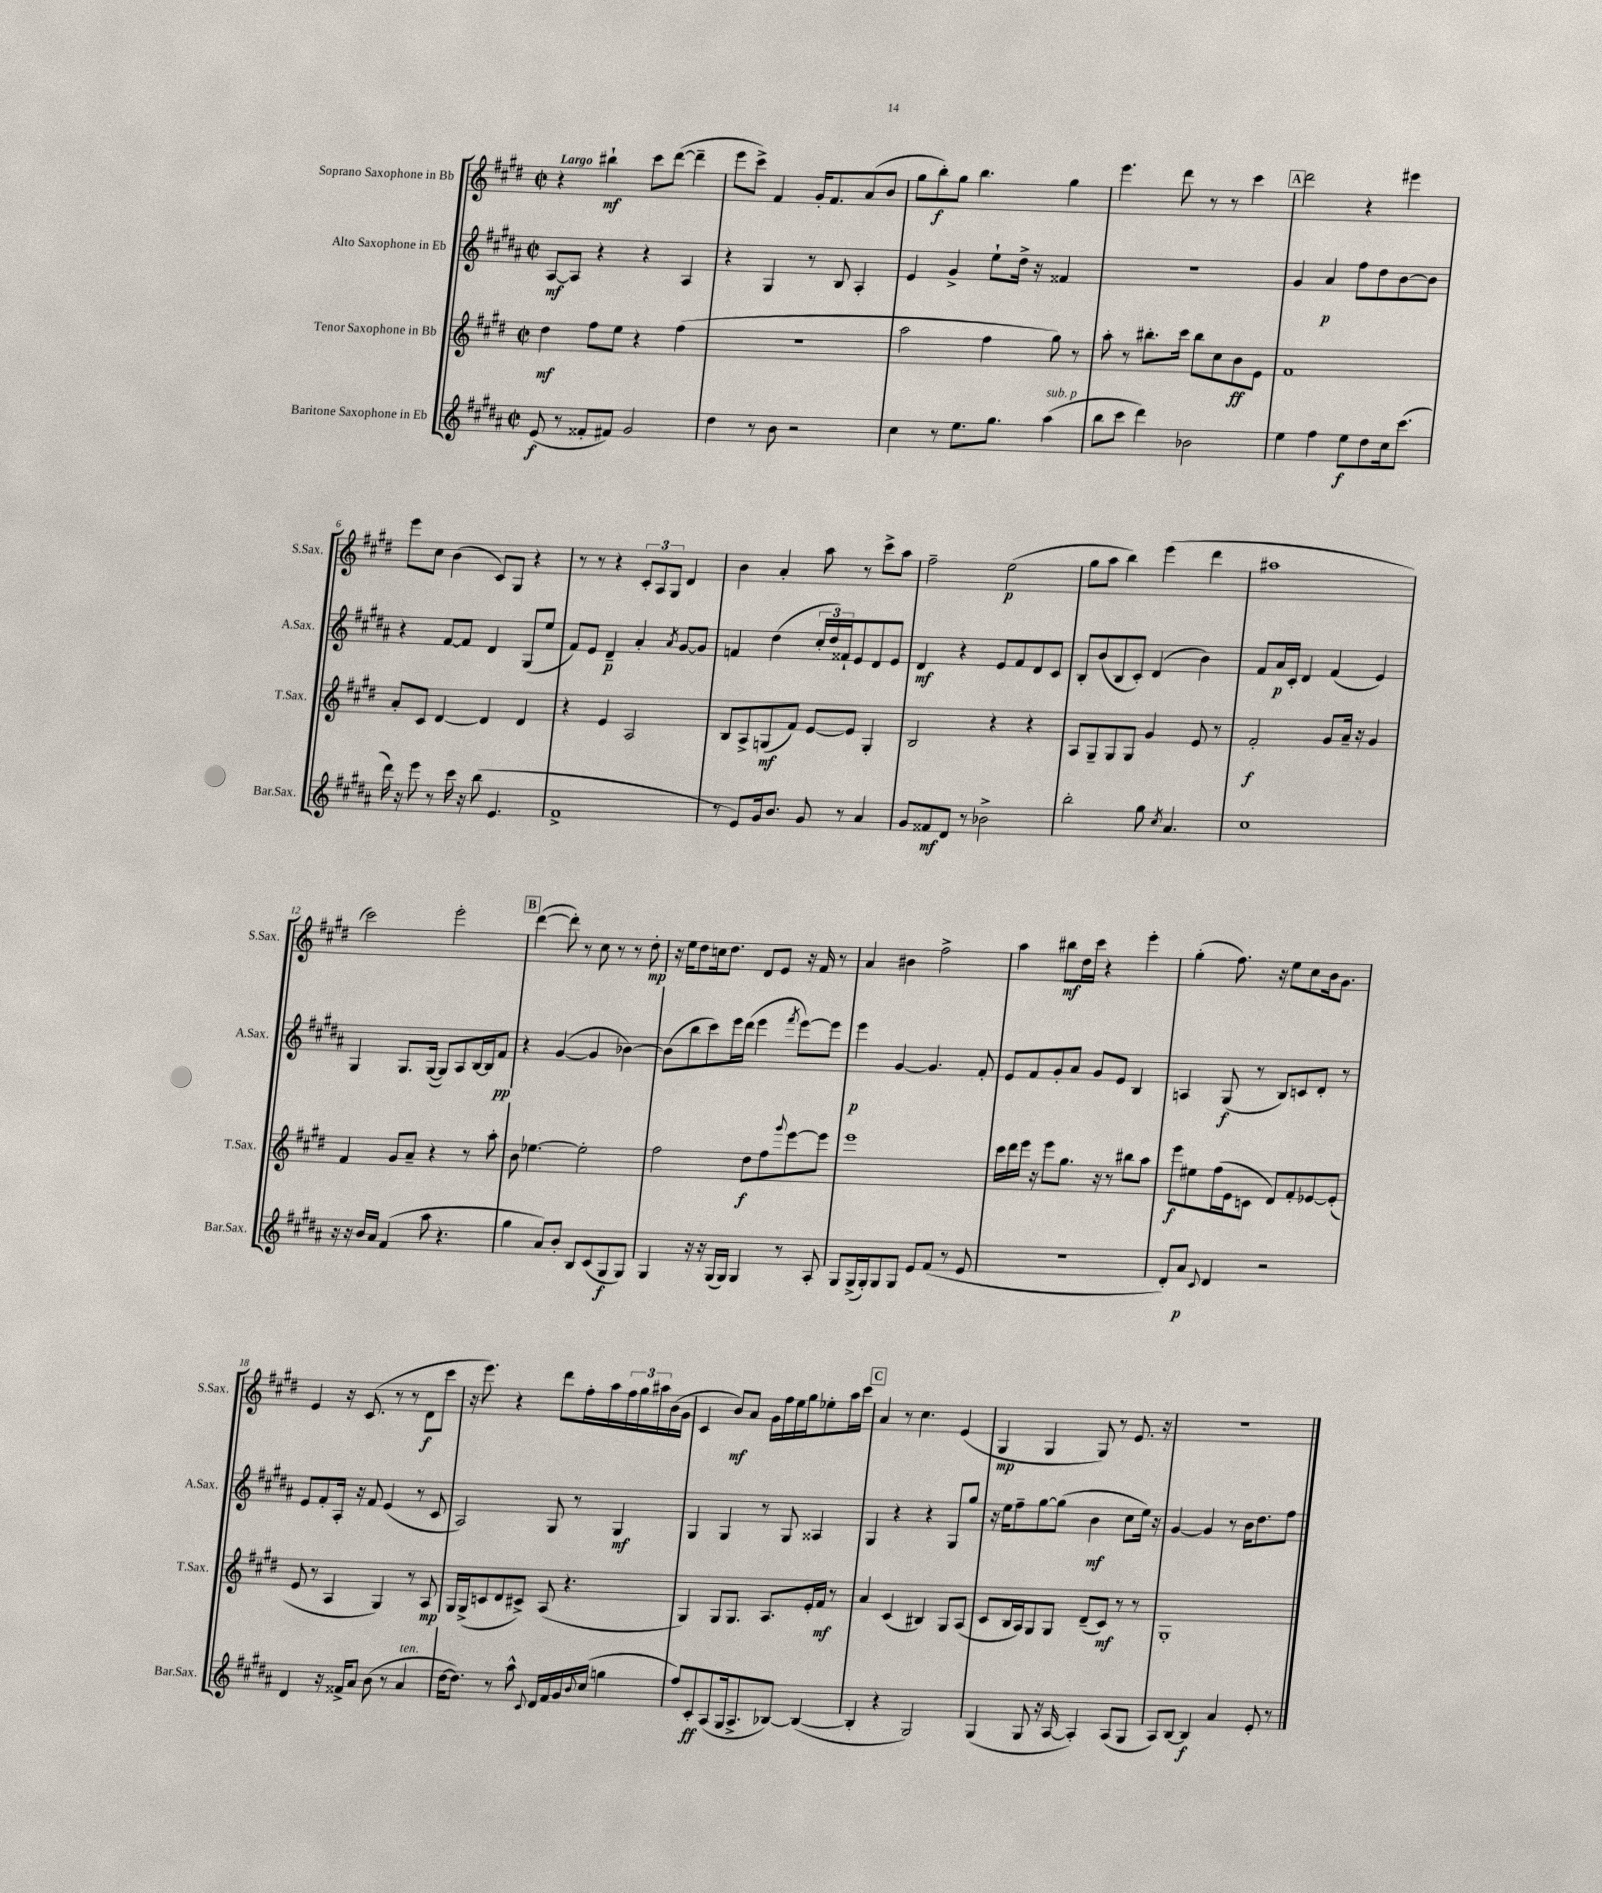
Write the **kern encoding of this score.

**kern	**kern	**kern	**kern
*staff4	*staff3	*staff2	*staff1
*clefG2	*clefG2	*clefG2	*clefG2
*k[f#c#g#d#a#]	*k[f#c#g#d#]	*k[f#c#g#d#a#]	*k[f#c#g#d#]
*M2/2	*M2/2	*M2/2	*M2/2
*met(c|)	*met(c|)	*met(c|)	*met(c|)
(8e	4dd#	[8A#	4r
8r	.	8A#]	.
8f##'	8ff#	4r	4bb#`
8f#)	8ee	.	.
2g#	4r	4r	8ccc#
.	.	.	([8ddd#
.	(4ff#	4A#	4ddd#~]
=	=	=	=
4dd#	1r	4r	8eee
.	.	.	8ccc#^)
8r	.	4G#	4f#
8b	.	.	.
2r	.	8r	16g#'
.	.	.	8.f#
.	.	8B	.
.	.	4A#'	(8a
.	.	.	8b
=	=	=	=
4cc#	2aa	4e	8gg#
.	.	.	8bb')
8r	.	4g#^	8gg#
8.ee	.	.	4.bb
.	4ff#	8ee`	.
8.gg#	.	.	.
.	.	16dd#^	.
.	.	16r	.
(4aa#	8gg#)	4f##	4gg#
.	8r	.	.
=	=	=	=
8bb	8aa'	1r	4.eee
8ccc#	8r	.	.
4ddd#)	8.bb#'	.	.
.	.	.	8ddd#
.	16ccc#	.	.
2b-	8bb#	.	8r
.	8cc#	.	8r
.	8b	.	4ccc#
.	8e	.	.
=	=	=	=
4ee	1f#	4g#	2ddd#
4ff#	.	4a#	.
8ee	.	8ff#	4r
8dd#	.	8dd#	.
16cc#	.	[8b	4eee#
(8.ccc#	.	.	.
.	.	8b]	.
=	=	=	=
16ddd#)	8a'	4r	8eee
16r	.	.	.
8eee	8c#	.	8cc#
8r	[4d#	[8f#	(4b
16ccc#	.	8f#]	.
16r	.	.	.
(8bb	4d#]	4d#	8c#)
4.e	.	.	8G#
.	4d#	(8G#	4r
.	.	8ee	.
=	=	=	=
1f#^	4r	8f#)	8r
.	.	8e	8r
.	4e	4d#~	4r
.	2A	4a#'	12c#'
.	.	.	12A
.	.	.	12G#
.	.	8qa#	.
.	.	[8g#	4d#
.	.	8g#]	.
=	=	=	=
8r	8B	4f	4b
8e)	8A^	.	.
16g#	(8G	(4dd#	4a'
8.b	.	.	.
.	8f#)	.	.
8g#	[8e	24cc#'	8aa
.	.	24dd#)	.
.	.	24f##`	.
8r	8e]	8e	8r
4a#	4G'	8d#	8ccc#^
.	.	8e	8aa
=	=	=	=
8g#	2B	4d#	2ff#~
8f##	.	.	.
8d#	.	4r	.
8r	.	.	.
2b-^	4r	8e	(2ee
.	.	8f#	.
.	4r	8d#	.
.	.	8c#	.
=	=	=	=
2bb'	8A	8B'	8gg#
.	8G#~	(8b	8aa
.	8G#	8B	4bb)
.	8G#	8c#')	.
8gg#	4g#	(4d#	(4eee
8qcc#	.	.	.
4.a#	.	.	.
.	8e	4b)	4ddd#
.	8r	.	.
=	=	=	=
1cc#	2f#'	8f#	1aa#
.	.	16a#	.
.	.	16c#'	.
.	.	4d#	.
.	8g#	(4f#	.
.	16a~	.	.
.	16r	.	.
.	4g#	4e)	.
=	=	=	=
16r	4f#	4G#	2ccc#)
16r	.	.	.
16b	.	.	.
16a#	.	.	.
(4f#	8g#	8.G#	.
.	8a~	.	.
.	.	([16G#	.
8aa#	4r	8G#])	2eee'
4.r	.	8A#	.
.	8r	[16B	.
.	.	16B]	.
.	8aa'	8f#	.
=	=	=	=
4gg#	8b	4r	([4ddd#
.	[4.ee-	.	.
8a#)	.	([4g#	8ddd#'])
8b'	.	.	8r
8B	2ee-']	4g#]	8cc#
(8c#	.	.	8r
8G#	.	[4b-)	8r
8G#)	.	.	8dd#'
=	=	=	=
4G#	2ff#	(8b-]	16r
.	.	.	16ee
.	.	8bb	8dd#
16r	.	8ccc#)	16cc
16r	.	.	8.dd#
(16G#	.	16eee	.
16G#)	.	(16ddd#	.
4G#	8dd#	4eee	8d#
.	8ff#	.	8e
.	8qqggg#	8qfff#	.
8r	[8eee	[8eee)	16r
.	.	.	16f#
8A#'	8eee]	8eee]	8r
=	=	=	=
8G#	1eee	4eee	4a
(16G#^	.	.	.
16G#')	.	.	.
8G#	.	[4g#	4b#
8G#	.	.	.
8e	.	4.g#]	2ff#^
(8f#	.	.	.
8r	.	.	.
8e	.	8f#'	.
=	=	=	=
1r	16ccc#	8e	4aa
.	16ddd#	.	.
.	16eee	8f#	.
.	16r	.	.
.	8eee	8g#'	8bb#
.	8.gg#	8a#	16dd#
.	.	.	16ccc#
.	.	8g#	4r
.	16r	.	.
.	8r	8e	.
.	8bb#	4B	4eee'
.	8aa	.	.
=	=	=	=
8d#')	8eee	4A	(4gg#'
8a#	8ee#	.	.
8qqc#	.	.	.
4d#	(16ff#	(8G#	8.ff#)
.	16e	.	.
.	8c	8r	.
.	.	.	16r
2r	8d#)	8B)	8ee
.	8f#'	8c	8cc#
.	[8e-	8d#'	16b
.	.	.	8.g#
.	(8e-']	8r	.
=	=	=	=
4d#	8e	8e	4e
.	8r	8f#'	.
16r	4A	16A#'	16r
16f##^	.	16r	(8.c#
8a#	.	8f#	.
(8b	4G#)	(4e	8r
8r	.	.	8r
4a#	8r	8r	8d#
.	8A	8c#	8ccc#
=	=	=	=
[16dd#	16G#	2A#)	16r
8.dd#])	(16G#^	.	8.eee)
.	8c	.	.
8r	8d#	.	4r
8aa#^^	8c#^)	.	.
8qqc#	.	.	.
16d#	(8A	8G#	8ddd#
16f#	.	.	.
16g#	4.r	8r	16ff#'
8qqb	.	.	.
(16cc#	.	.	16aa
4gg	.	4G#	24ff#
.	.	.	24gg#
.	.	.	24aa#
.	.	.	(16b
.	.	.	16g#
=	=	=	=
8ff#)	4G#)	4G#	4c#
8c#'	.	.	.
(8A#	8G#	4G#	8b)
16G#	8.G#	.	8a
8.A#^	.	.	.
.	.	8r	16g#
.	8.A	.	16ff#
[8B-)	.	8G#	16ee
.	.	.	16gg#
(4B-_	16e'	4A##	8ee-'
.	16f#	.	.
.	8r	.	16aa
.	.	.	16ccc#
=	=	=	=
4B-']	4a	4G#	4a
4r	(4c#	4r	8r
.	.	.	4.cc#
2G#)	4B#)	4r	.
.	8G#	8G#	(4e
.	(8A	8gg#	.
=	=	=	=
(4G#	8c#	16r	4G#
.	.	16ee	.
.	16B	8ff#~	.
.	16A)	.	.
8G#	8G#	[8gg#	4G#
16r	8G#	(8gg#]	.
[16A#	.	.	.
4A#'])	(8d#~	4b	8G#)
.	8c#)	.	8r
(8A#	8r	8cc#	8.e
8G#	8r	16ee)	.
.	.	16r	16r
=	=	=	=
8A#)	1G#'	[4g#	1r
[8B	.	.	.
4B]	.	4g#]	.
4a#	.	8r	.
.	.	16b	.
.	.	8.dd#	.
8e'	.	.	.
8r	.	8ff#	.
==	==	==	==
*-	*-	*-	*-
